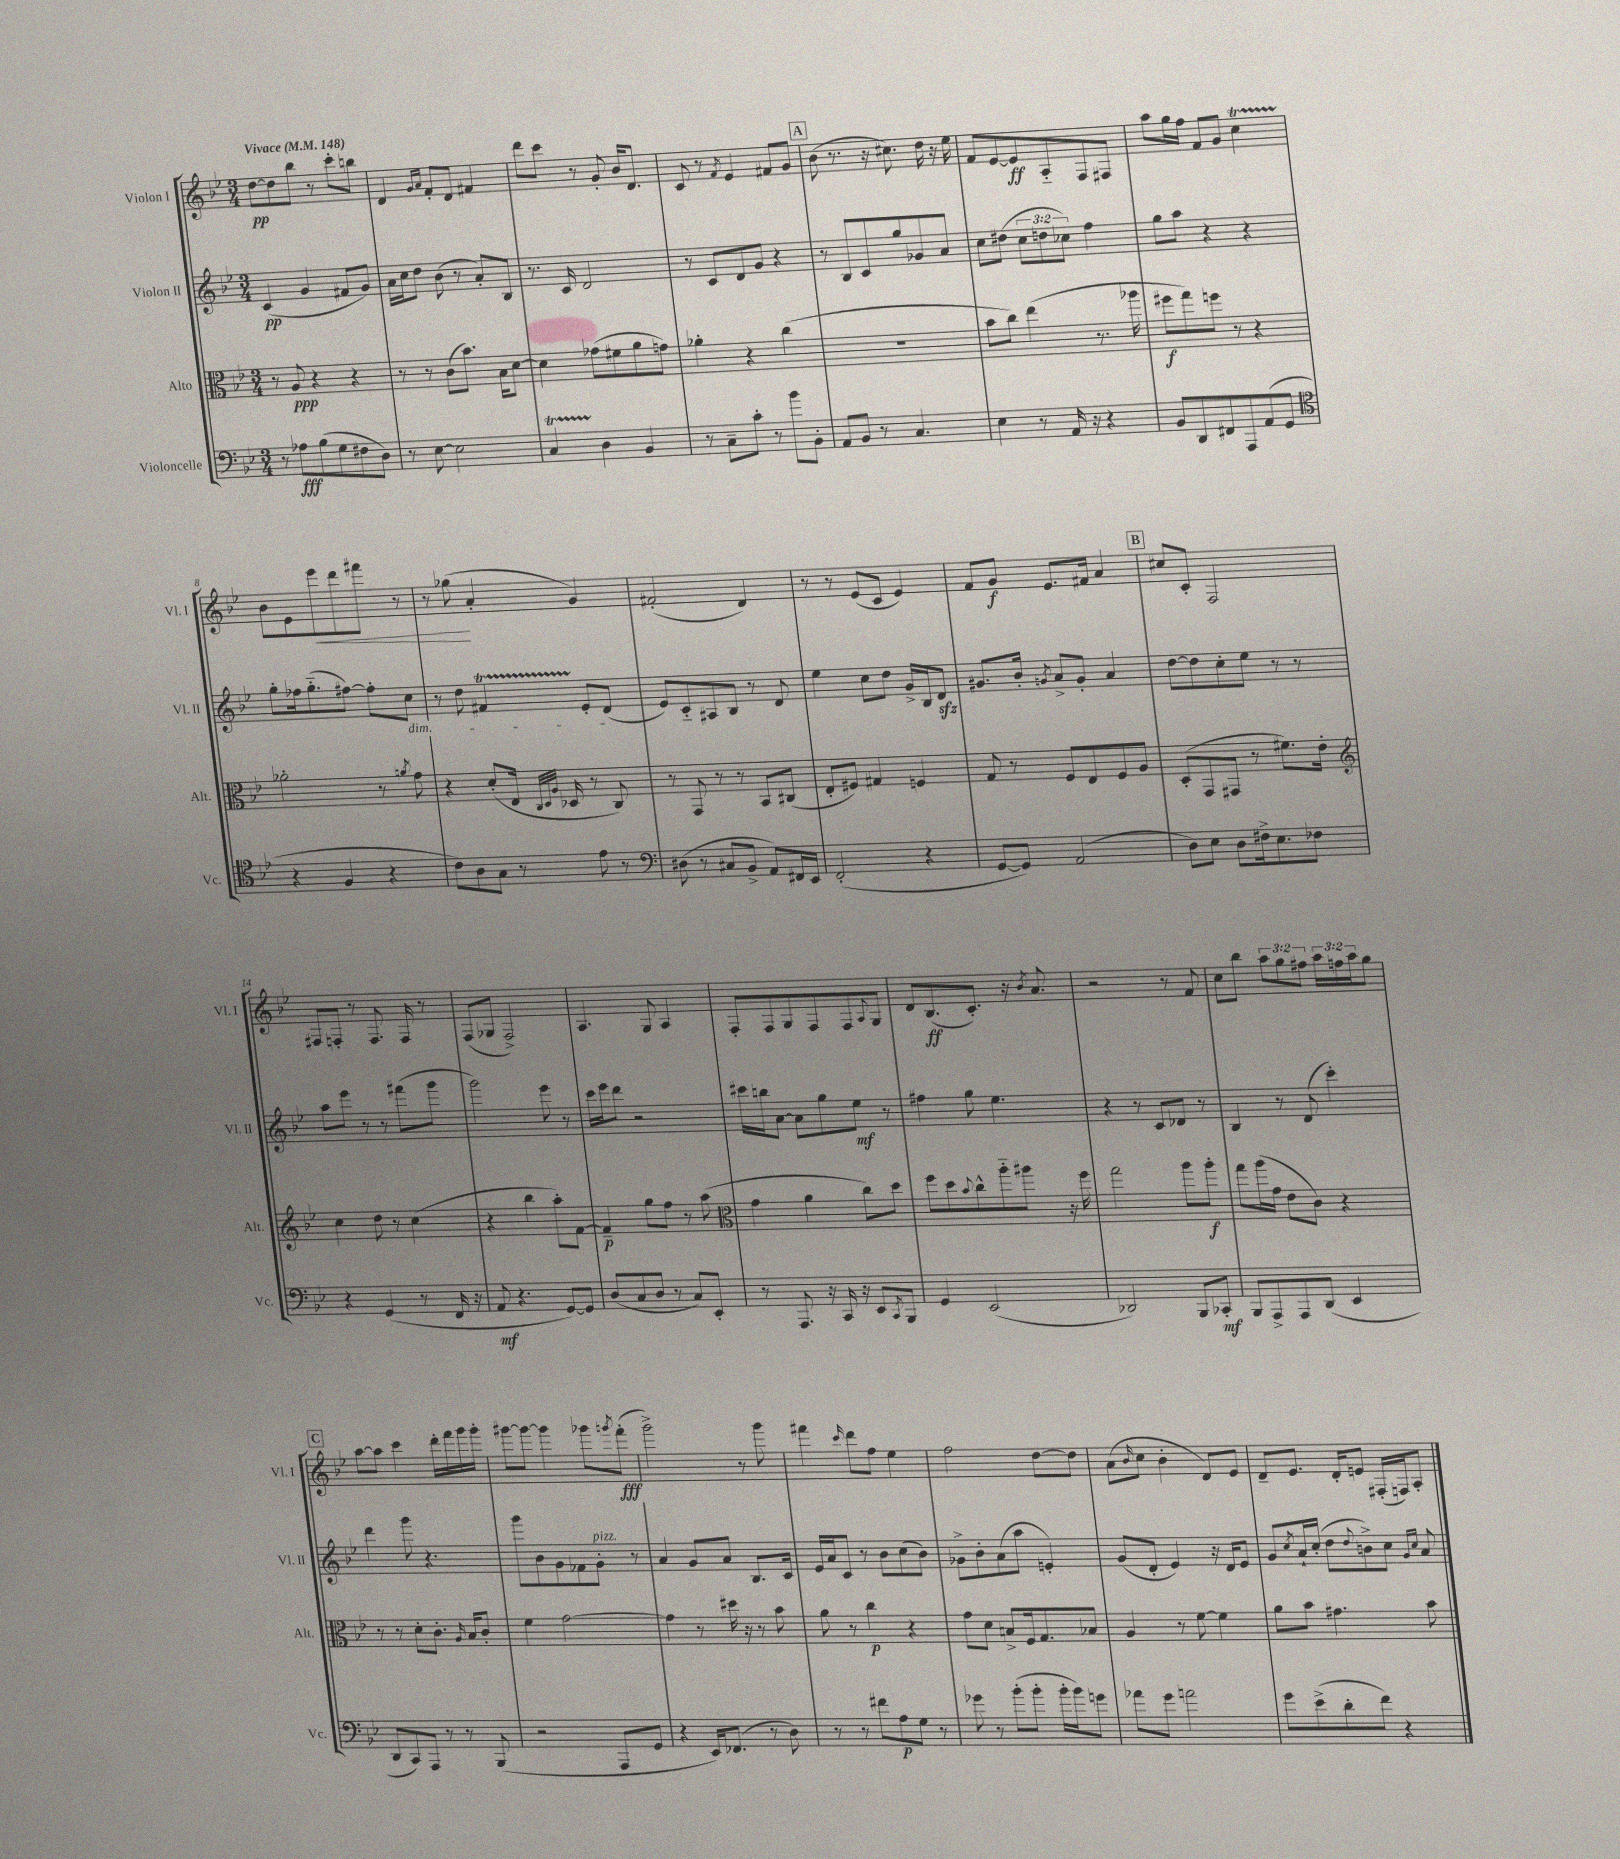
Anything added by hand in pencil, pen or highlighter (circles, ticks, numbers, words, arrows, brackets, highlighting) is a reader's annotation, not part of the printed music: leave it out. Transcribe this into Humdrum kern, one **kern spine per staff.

**kern	**kern	**kern	**kern
*staff4	*staff3	*staff2	*staff1
*clefF4	*clefC3	*clefG2	*clefG2
*k[b-e-]	*k[b-e-]	*k[b-e-]	*k[b-e-]
*M3/4	*M3/4	*M3/4	*M3/4
*MM148	*MM148	*MM148	*MM148
8r	8r	(4c	[8dd
8A-	8A	.	8dd]
(8B-	4r	4g	8bb-
8G	.	.	8r
8F#	4r	8f#	8ccc'
8D)	.	8g)	8bb
=	=	=	=
8r	8r	16a	4d
.	.	16cc	.
[8E-	8r	8dd	.
.	.	.	16qqg
.	.	.	16qqa
2E-]	(8c	(8b-	8f'
.	8.b-)	8r	8d
.	.	8a')	4f#
.	16B-	.	.
.	[8d	8B-	.
=	=	=	=
4C	4d]	8.r	8ddd
.	.	.	8ccc
.	.	16c	.
4D	(8g-	2d	8r
.	8f#	.	8g'
4BB-	8a	.	16b-
.	.	.	8.d
.	8g)	.	.
=	=	=	=
8r	4a-'	8r	8c
8C~	.	8c	8r
.	.	.	8qf
8c'	4r	8d	4e-
8r	.	8g	.
8b-	(4cc	4r	8f#
8BB-'	.	.	8g
=	=	=	=
8AA	2.r	8r	(8b-
8BB-	.	8B-	8.r
8r	.	8c	.
.	.	.	16r
4.C	.	8gg	8.cc#)
.	.	8g-	.
.	.	.	16dd
.	.	8a	16r
.	.	.	16ee-
=	=	=	=
4E-	8b-	8cc	8f
.	8cc)	(8dd#	[8e-
8r	(4ee-	12cc	8e-]
.	.	12dd	.
16AA	.	.	8A'~
.	.	12cc-)	.
16r	.	.	.
4r	8.r	4ff	8F
.	.	.	8F#
.	16aa-	.	.
=	=	=	=
8BB-	8ff#	8gg	8aa
8DD	8gg)	8aa	16gg
.	.	.	16ff
8FF#	8ff	4r	8f
8AAA	8r	.	8g
(8AA	4r	4r	4cc
8GG	.	.	.
=	=	=	=
*clefC4	*	*	*
4r	2a-'	8gg'	8b-
.	.	16ff-	8e-
.	.	(8.gg'~	.
4F	.	.	8eee-
.	.	[8ff#)	8ddd
4r	8r	8ff#']	8fff#
.	8qa	.	.
.	8g	8cc	8r
=	=	=	=
8c)	4r	8r	8r
8A	.	8dd	(8gg-
8G	(8d'	4f#	4a'
8r	16E-	.	.
.	32qqC	.	.
.	32qqD	.	.
.	32qqA	.	.
.	16D-	.	.
8e-	8r	8e-'	4g)
8r	8C)	(8d	.
=	=	=	=
*clefF4	*	*	*
(8D#	8r	8e-)	(2f#'
8r	8GG	8c'~	.
8C#	8r	8A#	.
8BB-^	8r	8B-	.
8AA)	8BB-	8r	4d)
16FF#	(8C#	8d	.
16EE-	.	.	.
=	=	=	=
(2FF'	8E-'	4ee-	8r
.	8F#)	.	8r
.	4G#	8cc	(8e-
.	.	8dd	8c
4r	4F	16g^	4e-)
.	.	16B-	.
.	.	8d	.
=	=	=	=
[8GG	8G	8.g#	8f
8GG])	8r	.	8g
.	.	16b-'	.
.	.	8qg	.
(2AA	8F	8a^	8.e-
.	8E-	8g'	.
.	.	.	16f#
.	8F	4a	4a
.	8A	.	.
=	=	=	=
8D)	(8D'	[8dd	8cc#
8E-	8GG	8dd]	8c'
8D	8GG#	8cc'	2F
16F#^	8r	8ee-	.
8.E-	.	.	.
.	8.f#)	8r	.
8F-	.	8r	.
.	16e-'	.	.
=	=	=	=
*	*clefG2	*	*
4r	4cc	8aa	8F#
.	.	8eee-	8F'
(4GG	8dd	8r	8r
.	8r	8r	8.F
8r	(4cc	(8fff#	.
.	.	.	16F
16FF	.	8ggg	8r
16r	.	.	.
=	=	=	=
8AA	4r	2ggg)	(8F
4.r	.	.	8G-
.	4bb-	.	2F^)
[8GG)	8aa')	8eee-	.
8GG]	[8f	8r	.
=	=	=	=
(8D	4f~]	16ccc	4.A
.	.	16eee-	.
8C	.	8ddd	.
8D	8gg	2r	.
8r	8ff	.	8G
8C)	8r	.	4A
8EE-'	(8aa	.	.
=	=	=	=
*	*clefC3	*	*
8r	4g	16ccc#	8F'
.	.	16bb	.
8.AAA	.	[8a	8F
.	4a	8a]	8G
16r	.	.	.
16CC	.	8gg	8F
16r	.	.	.
8EE-	8cc)	8ee-	8F
8qCC	.	.	8qqA
8BBB-	8dd	8r	8G
=	=	=	=
4GG	8ff	4ff#	8d
.	8dd	.	(8.B-
.	8qqb-	.	.
(2EE-	8cc^^	8gg	.
.	.	.	8.c')
.	8aa'~	4.ee-	.
.	8aa#	.	16r
.	.	.	8qb-
.	.	.	8.a
.	16r	.	.
.	16ff	.	.
=	=	=	=
2DD-)	2gg	4r	2r
.	.	8r	.
.	.	8c	.
8BBB-	8aa	8d-	8r
8CC-'	8aa'	8r	8f
=	=	=	=
8BBB-	8gg	4B-	8cc
8AAA^	(16aa	.	8bb-
.	16g	.	.
8AAA	8e-	8r	12aa
.	.	.	12gg
(8DD	8c)	(8d	.
.	.	.	12ff#
4EE-	4r	4ccc')	24aa
.	.	.	24ff
.	.	.	24aa
.	.	.	8gg
=	=	=	=
8DD	8r	4ddd	[8aa
8CC)	8r	.	8aa]
8AAA	8d'	8ggg	4ccc
8r	8.c'	4.r	.
8r	.	.	16ddd'
.	16qqA	.	.
.	16B-	.	16fff
(8BBB-	8c'	.	16ggg
.	.	.	16ggg'
=	=	=	=
2r	4f	8ggg	[8ggg#
.	.	8b-	8ggg#_
.	[2g	8g	4ggg#]
.	.	8f-	.
8AAA	.	8g'	8ggg-
.	.	.	8qggg
8GG	.	8r	(8fff'
=	=	=	=
4r	4g]	4a	2ggg^)
16EE-)	8r	8g	.
(8.FF-	.	.	.
.	16dd#	8a	.
.	16r	.	.
8r	8r	8.B-	8r
8D)	8b-	.	8ggg
.	.	16c	.
=	=	=	=
8r	8a	16e-	4fff#
.	.	16a	.
8r	8r	8c	.
.	.	.	16qqccc
8f#	4cc	8r	8ddd
8A	.	8b-	8ff
8G	4r	(8cc	4ee-
8r	.	8b-)	.
=	=	=	=
8g-	8g	8g-^	2ff
8r	8d	8b-'	.
(8b-'	8B^	(8a	.
8b-'	16F	8aa	.
.	8.G	.	.
16b-'	.	4e')	[8dd
16b-)	.	.	.
8g	8B-	.	8dd]
=	=	=	=
8a-	4A	(8g	(8a
.	.	.	16qqb-
8g	.	8d'	8cc
2a	8r	4e-)	4b-'
.	[8f	.	.
.	4f]	16r	8d)
.	.	16d	.
.	.	8e-	8e-
=	=	=	=
8g	8a	8g	8d~
.	.	8qcc	.
(8e-^	8b-	16a`	8.e-
.	.	(16cc'	.
8d'	4.g#	8dd	.
.	.	.	16d'
.	.	8qqdd	.
8f)	.	8b^)	8e
4r	.	8cc	(16F#'
.	.	.	16F)
.	.	16qqg	.
.	.	16qqcc	.
.	8b-	8a	8A'
==	==	==	==
*-	*-	*-	*-
